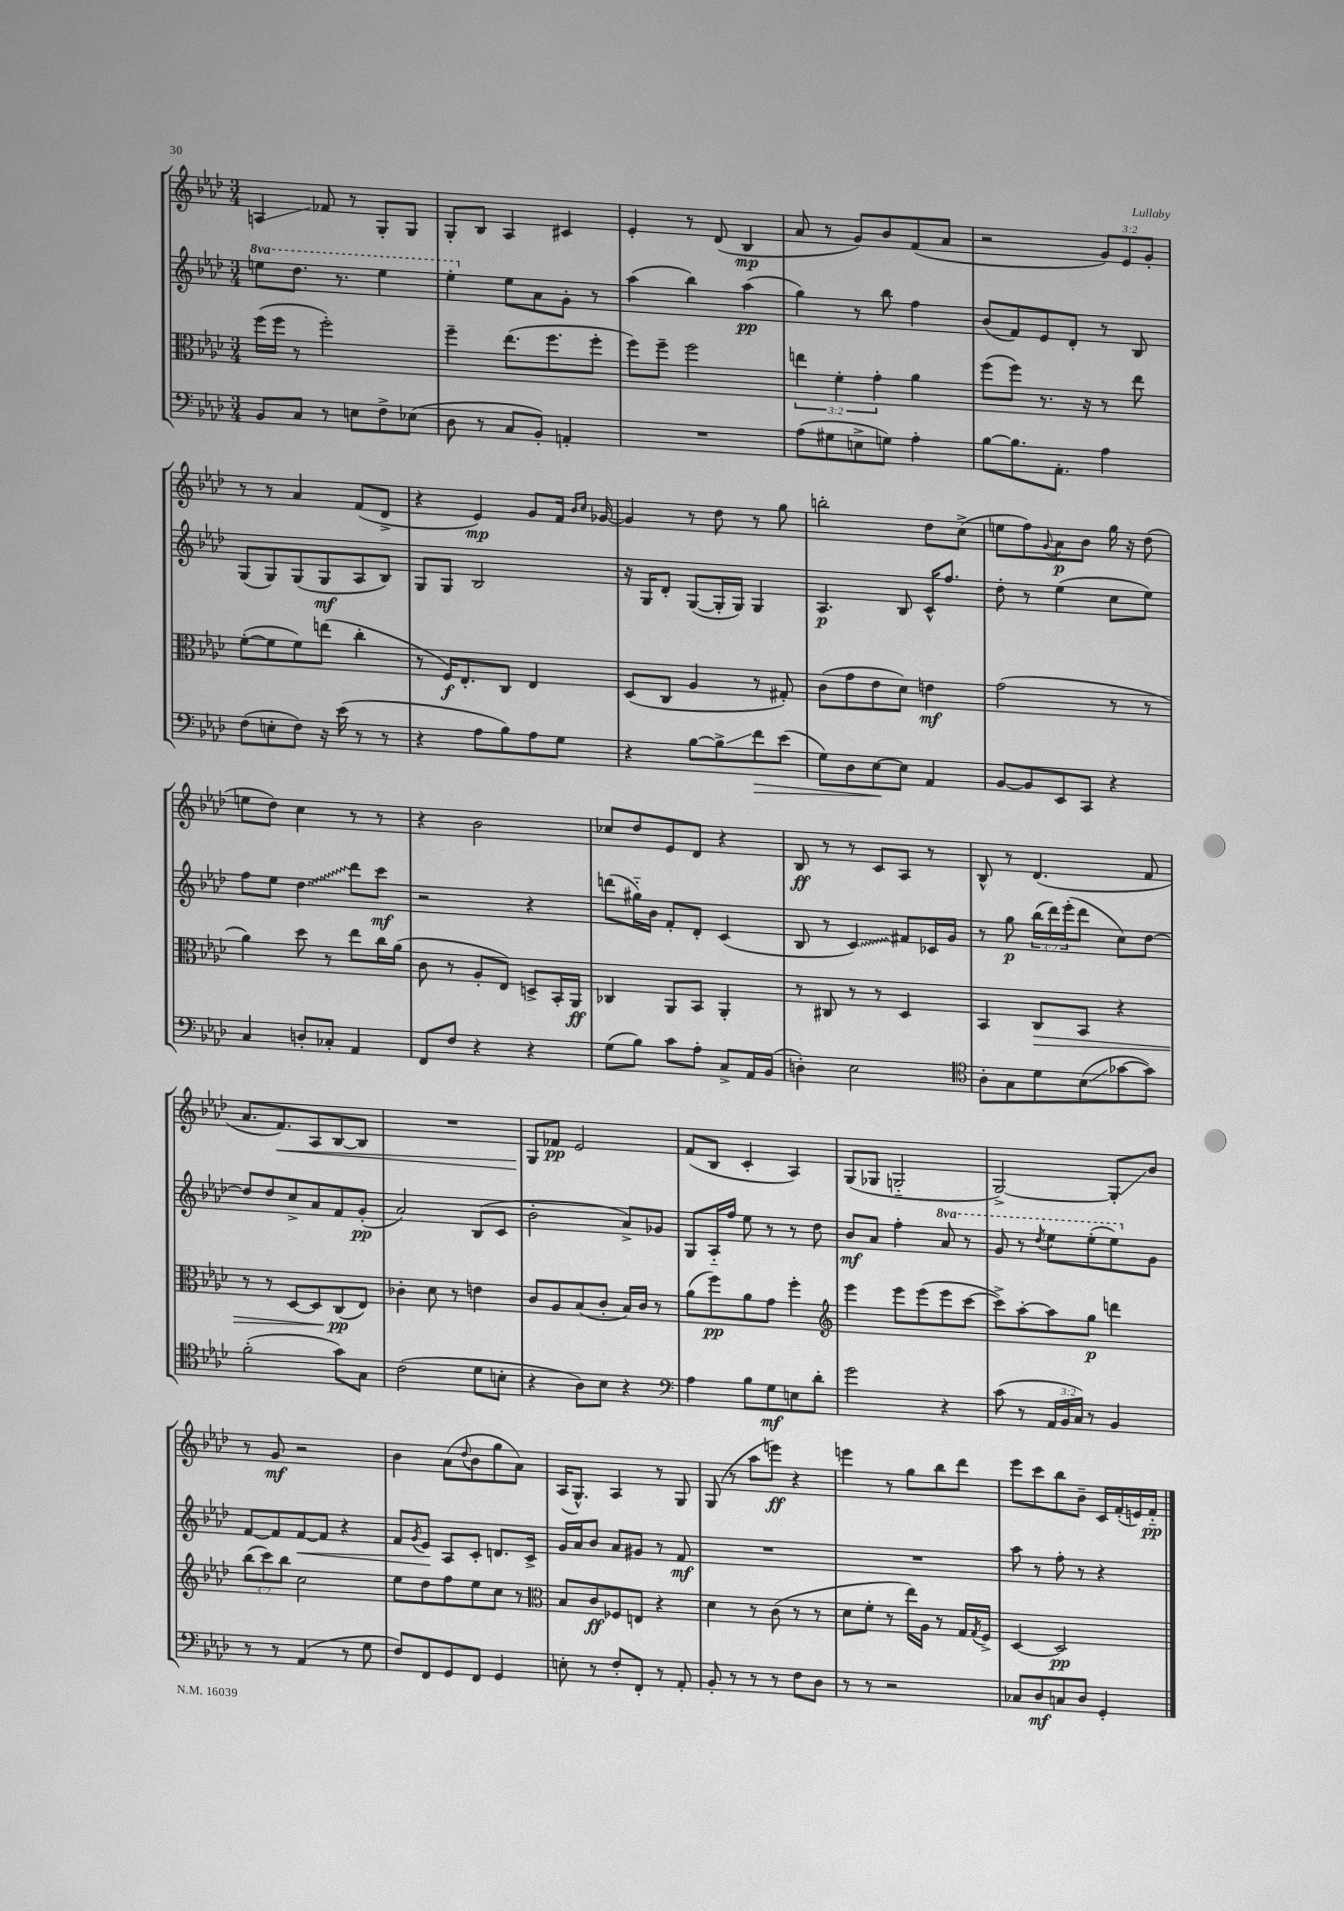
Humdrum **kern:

**kern	**kern	**kern	**kern
*staff4	*staff3	*staff2	*staff1
*clefF4	*clefC3	*clefG2	*clefG2
*k[b-e-a-d-]	*k[b-e-a-d-]	*k[b-e-a-d-]	*k[b-e-a-d-]
*M3/4	*M3/4	*M3/4	*M3/4
8BB-/L	(16ff\LL	8eee\L	4A/
.	16ff\JJ	.	.
8C/J	8r	8.ddd-\J	.
8r	2ff'\)	.	8f-/
.	.	8.r	.
8E\L	.	.	8r
8F^\	.	4eee\	8G'/L
(8E-\J	.	.	8G/J
=	=	=	=
8D-\	4ff~\	4eee-'\	8G'/L
8r	.	.	8B-/J
8C/L	(8.ee-\L	8ee-\L	4A-/
8BB-'/J)	.	8a-\	.
.	8.ff\	.	.
4AA'/	.	8g'\J	4c#/
.	8ff'\J	8r	.
=	=	=	=
2.r	8ff\L)	(4aa-\	4e-'/
.	8ff~\J	.	.
.	2ff\	4bb-\)	8r
.	.	.	(8d-/
.	.	(4aa-\	4B-/
=	=	=	=
(8A-\L	6ee\	4gg\)	8a-/
8G#\	.	.	8r
.	6f'\	.	.
8E^\	.	8r	8g/L)
.	6g'\	.	.
8G\J)	.	8bb-\	8b-/
4A-'\	4a-\	4ff\	(8f/
.	.	.	8a-/J
=	=	=	=
[8B-\L	(8ff\L	(8b-/L	2r
8.B-\]	8ff\J)	8f/)	.
.	8.r	8e-/	.
8.AA-'\J	.	.	.
.	.	8d-'/J	.
.	16r	.	.
4A-\	8r	8r	12g/L)
.	.	.	12e-/
.	8ee-\	8B-/	.
.	.	.	12g'/J
=	=	=	=
(8F\L	([8f'\L	(8G/L	8r
8E'\	8f\]	8G/)	8r
8F\J)	8f\)	(8G/	4a-/
16r	(8ee\J	8G/	.
(16e-\	.	.	.
8r	4cc'\	8A-/	(8f/L
8r	.	8B-/J)	8d-^/J
=	=	=	=
4r	8r	8G/L	4r
.	16F/LK)	8G/J	.
.	8.E-'/	.	.
8A-\L	.	2B-/	4e-/)
8B-\)	8C/J	.	.
8A-\	4E-/	.	8g/L
8G\J	.	.	16f/Jk
.	.	.	16qqb-/LL
.	.	.	16qqcc/JJ
.	.	.	[16g-/
=	=	=	=
4r	(8D-/L	16r	4g-/]
.	.	16G/LK	.
.	8C/J	8d-'/J	.
[8B-\L	4A-/	([8G/L	8r
8B-^\]	.	16G'/]L	8dd-\
.	.	16G/JJ)	.
8f\	8r	4G/	8r
(8e-\J	8G#'/)	.	8gg\
=	=	=	=
8G\L)	(8c\L	4.A-/	2bb'\
8D-\	8g\	.	.
[8E-\	8e-\	.	.
8E-\]J	8d-\J)	8B-/	.
4AA-/	4e\	16c^^/LK	8dd-\L
.	.	8.ff/J	.
.	.	.	(8cc^\J
=	=	=	=
[8BB-/L	(2g\	8dd-'\	8ee\L
8BB-/]	.	8r	8ff\)
.	.	.	8qqg/
8EE-/	.	(4ee-\	8a-\
8CC/J	.	.	8b-\J
4r	8r	8cc\L	16gg\
.	.	.	16r
.	8r	8ee-\J)	(8dd-\
=	=	=	=
4C/	4a-\)	8ff\L	8ee\L
.	.	8ee-\J	8dd-\J)
8D'/L	8dd-\	4dd-\	4cc\
8C-'/J	8r	.	.
4AA-/	8ee-\L	8ddd-\L	8r
.	16cc\L	8ccc\J	8r
.	(16a-\JJ	.	.
=	=	=	=
8FF/L	8c\	2r	4r
8F/J	8r	.	.
4r	8A-'/L	.	2b-\
.	8E-/J)	.	.
4r	8D^/L	4r	.
.	16BB-'/L	.	.
.	16AA-/JJ	.	.
=	=	=	=
(8G\L	4C-/	(8ddd\L	8cc-/L
8B-\J)	.	16gg#'~\L)	8dd-/
.	.	16b-\JJ	.
8c\L	8AA-/L	8f'/L	8e-/
8A-'\J	8BB-/J	8d-'/J	8d-/J
8C^/L	4AA-'/	(4c/	4r
16AA-/L	.	.	.
(16BB-/JJ	.	.	.
=	=	=	=
4D'\)	8r	8B-/	8B-/
.	8C#/	8r	8r
2E-\	8r	4c/)	8r
.	8r	.	8c/L
.	4D-/	8f#/L	8A-/J
.	.	16c-/L	8r
.	.	16g/JJ	.
=	=	=	=
*clefC4	*	*	*
8A-'\L	4BB-/	8r	8B-^^/
8G\	.	8gg\	8r
8d-\	8C/L	(24bb-\LL	(4.d-/
.	.	24ddd-\)	.
.	.	(24eee-'\J	.
(8B-\	8BB-/J	8ddd-\J	.
[8g-\	4r	8cc\L)	.
8g-\]J)	.	[8dd-\J	8f/
=	=	=	=
(2f'\	8r	8dd-/]L	8.a-/L
.	8r	8dd-/	.
.	.	.	8.f/)
.	[8D-/L	8cc^/	.
.	8D-/]	8a-/	8A-/
8g\L)	(8C/	8f/	[8B-/
8G\J	8E-/J)	(8g'/J	8B-/]J
=	=	=	=
(2c\	4c-'\	2a-/)	2.r
.	8d-\	.	.
.	8r	.	.
8d-\L	4e\	(8B-/L	.
8B'\J	.	8c/J	.
=	=	=	=
4r	8c/L	2b-'\	8G/L
.	8A-/	.	8f-/J
8A-\L)	(8B-/	.	2e-/
8B-\J	8c'/J	.	.
4r	16B-/LL)	8a-^/L)	.
.	16c/JJ	.	.
.	8r	8g-/J	.
=	=	=	=
*clefF4	*	*	*
4A-\	(8a-\L	8G/L	(8f/L
.	8ff\)	16A-'~/L	8B-/J
.	.	16ff/JJ	.
8B-\L	8a-\	8ee-\	4c'/
8G\	8g\J	8r	.
8E\	4ff'\	8r	4A-/)
8d-'\J	.	8dd-\	.
=	=	=	=
*	*clefG2	*	*
2g\	4eee-\	8b-/L	(8G/L
.	.	8a-/J	8G-/J
.	8eee-\L	4ff'\	2G'~/
.	(8eee-\	.	.
4r	8eee-\	8aa-/	.
.	[8ccc\J	8r	.
=	=	=	=
(8c\	8ccc^\]L)	8gg/	[2G^/)
8r	[8aa-'\	8r	.
.	.	8qddd-/	.
24AA-/LL	8aa-\]	8eee-\L	.
24BB-/	.	.	.
24C/JJ)	.	.	.
8r	8gg\J	(8eee-'\	.
4BB-/	4ddd\	8eee-\)	8G'/]L
.	.	8g\J	8b-/J
=	=	=	=
8r	(12bb-\L	[8f/L	8r
.	12ccc\)	.	.
8r	.	8f/]	8g/
.	12bb-\J	.	.
(4AA-/	2cc\	[8f/	2r
.	.	8f/]J	.
8r	.	4r	.
8G\	.	.	.
=	=	=	=
8F/L)	8ee-\L	8f/L	4b-\
.	.	8qg/	.
8FF/	8dd-\	8e-/J	.
8GG/	8ff\	8A-/L	(8a-\L
.	.	.	8qqdd-/
8FF/J	8ee-\	8c'/J	8b-\
4GG/	8cc\J	8.d/L	8gg\
.	8r	.	8a-\J)
.	.	16c^/Jk	.
=	=	=	=
*	*clefC3	*	*
8E'\	8B-/L	16g/LL	(16A-/LK
.	.	16a-/J	8.G^^/J)
8r	8c/	8b-/J	.
8F'/L	8F-/	8a-/L	4A-/
8FF'/J	8E/J	8g#/J	.
8r	4r	8r	8r
8AA-'/	.	8f/	8G/
=	=	=	=
8BB-'/	4d-\	2.r	(8G/
8r	.	.	8r
8r	8r	.	8aa-\L
8r	(8c\	.	8eee\J)
8F\L	8r	.	4r
8D-\J	8r	.	.
=	=	=	=
8r	8d-\L	2.r	4eee\
8r	8f'\J	.	.
2r	8r	.	8r
.	16ee-\LL)	.	8gg\L
.	16A-\JJ	.	.
.	8r	.	8bb-\
.	16G/LL	.	8ddd-\J
.	8qG/	.	.
.	16F^/JJ	.	.
=	=	=	=
8C-/L	[4D-/	8aa-\	8eee-\L
8D-/	.	8r	8ccc\
8C/	2D-/]	8ff'\	8bb-\
8D-/J	.	8r	8b-~\J
4GG'/	.	4r	16c/LL
.	.	.	(16f'/
.	.	.	16e/)
.	.	.	16f'~/JJ
==	==	==	==
*-	*-	*-	*-
